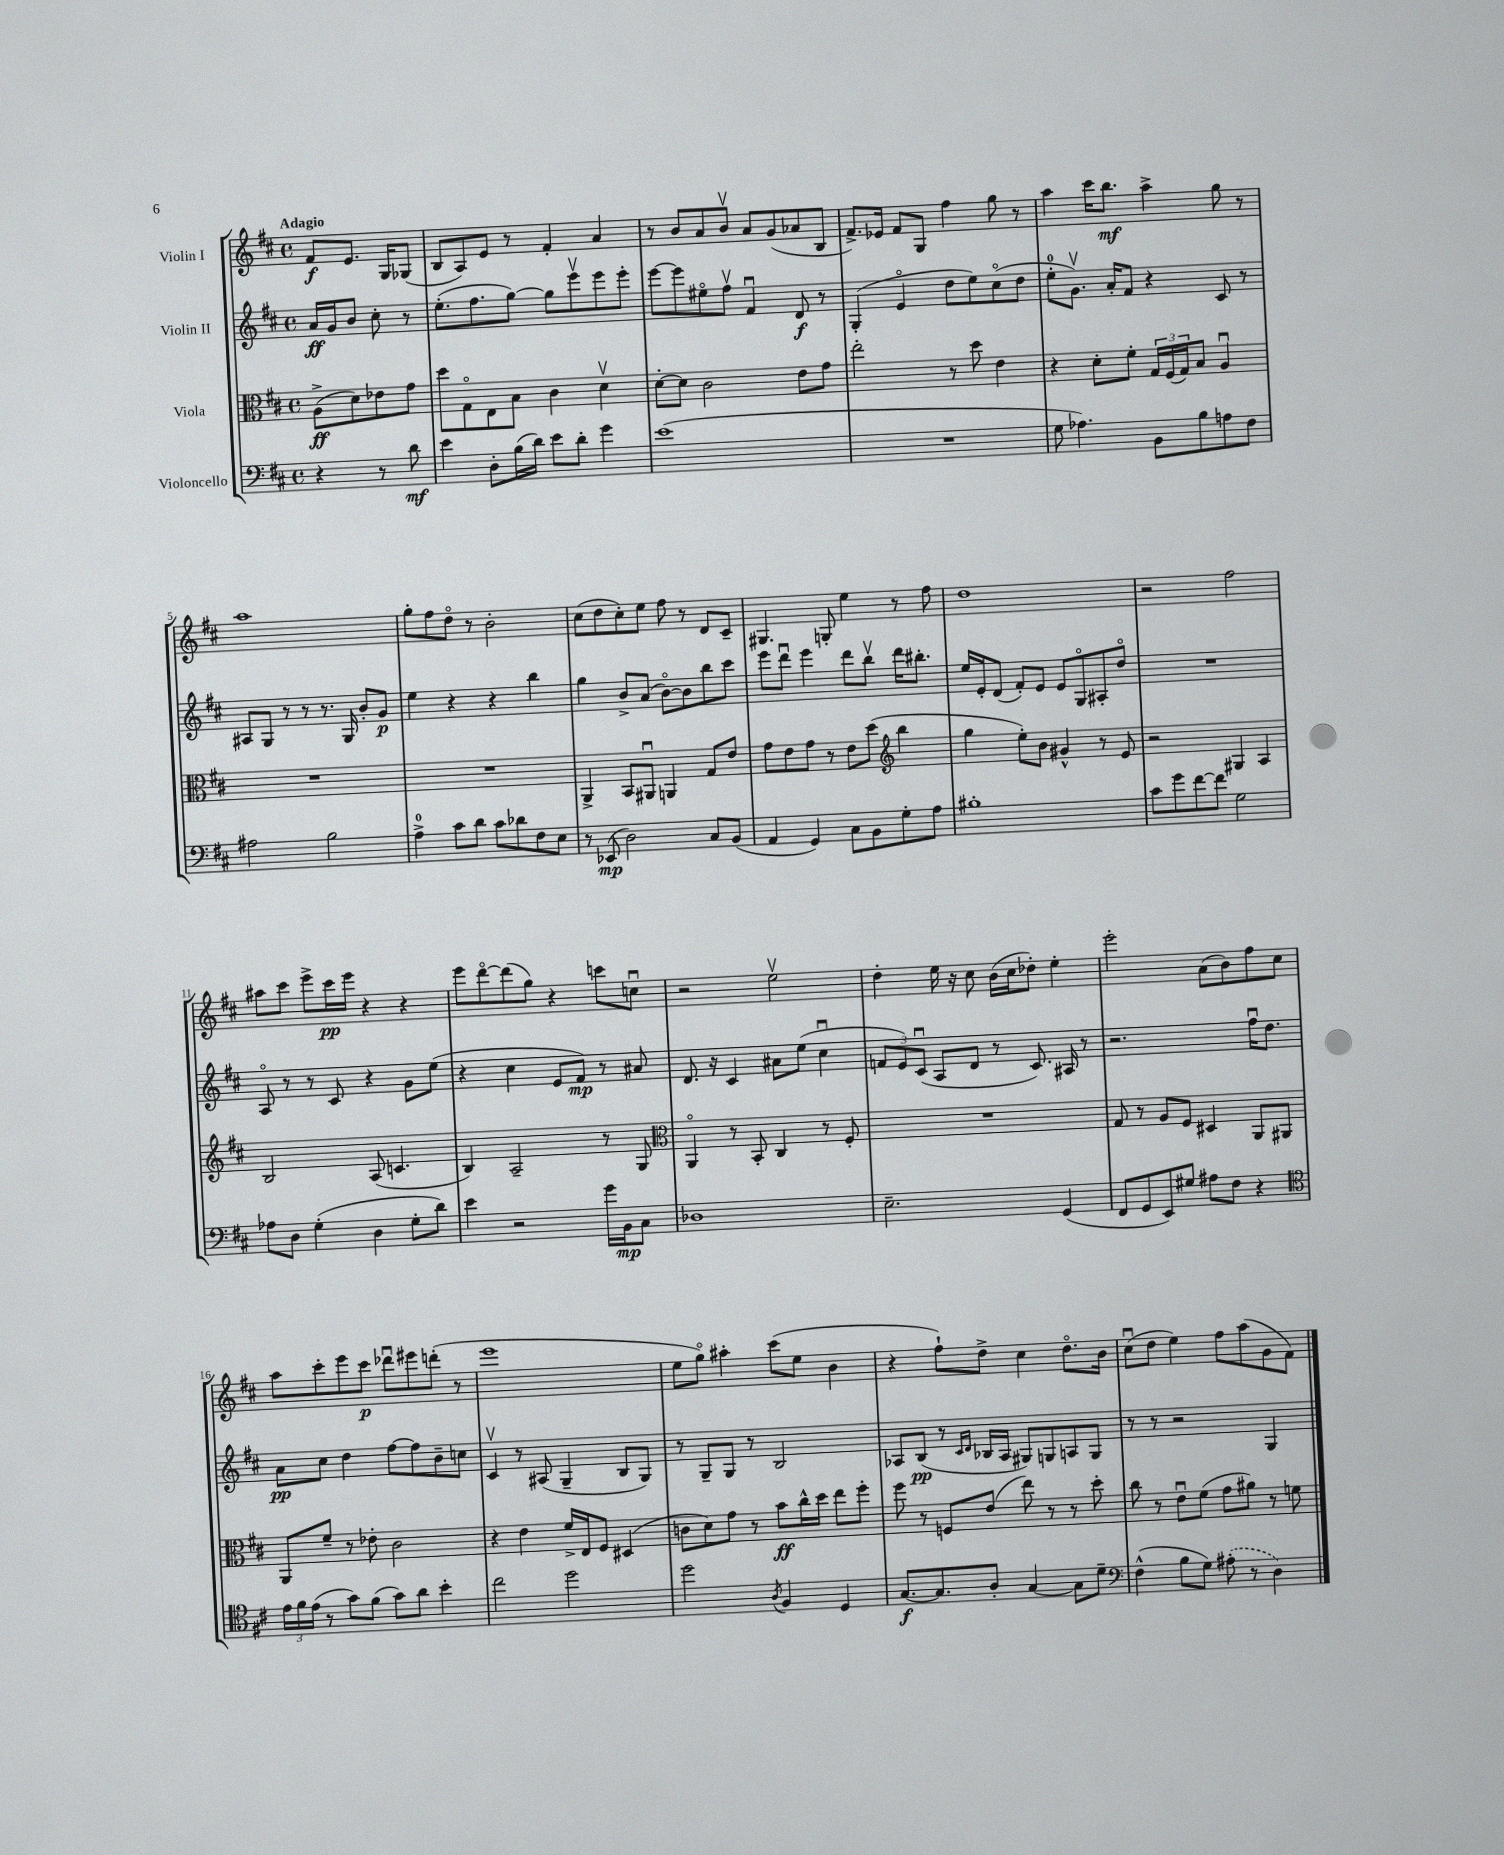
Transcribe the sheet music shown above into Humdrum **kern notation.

**kern	**kern	**kern	**kern
*staff4	*staff3	*staff2	*staff1
*clefF4	*clefC3	*clefG2	*clefG2
*k[f#c#]	*k[f#c#]	*k[f#c#]	*k[f#c#]
*M4/4	*M4/4	*M4/4	*M4/4
*met(c)	*met(c)	*met(c)	*met(c)
4r	(8A^	16a	8f#
.	.	16g	.
.	8d)	8b	8.e
8r	8e-	8cc#'	.
.	.	.	16G
8d	8g	8r	(8G-
=	=	=	=
4e	8dd	(8.ee'	8B
.	8Go	.	8A)
.	.	8.ff#	.
8D'	8E	.	8e
(16B	8B	[8gg)	8r
16d)	.	.	.
8e	4c#	8gg]	4f#'
8d'	.	8eeev	.
4g	4dv	8eee	4a
.	.	8eee'	.
=	=	=	=
(1e	[8d'	[8eee	8r
.	8d]	8eee]	8b
.	2c#	8ee#o	8a
.	.	8ff#v	8bv
.	.	4f#u	8a
.	.	.	(8g
.	8e	8d	8a-
.	8g	8r	8B
=	=	=	=
1r	2ee'	(4G'	8.f#^)
.	.	.	16e-
.	.	4eo	8f#
.	.	.	8G
.	8r	8dd	4ff#
.	8dd	8ee)	.
.	4e	(8cc#o	8gg
.	.	8dd	8r
=	=	=	=
8G	4r	8ee'	4aa
4.A-)	.	8.gv)	.
.	8d'	.	16ccc#
.	.	16a'	8.bb
.	8f#'	8f#	.
8BB	24G	4r	4aa^
.	(24F#	.	.
.	24G)	.	.
8B	8B	.	.
8A	4Au	8c#	8gg
8F#	.	8r	8r
=	=	=	=
2A#	1r	8A#	1aa
.	.	8G	.
.	.	8r	.
.	.	8r	.
2B	.	8.r	.
.	.	16G	.
.	.	8b'	.
.	.	8g	.
=	=	=	=
4A^	1r	4ee	8gg'
.	.	.	8ff#
8c#	.	4r	8ddo
8d	.	.	8r
8c#	.	4r	2b'
8d-	.	.	.
8F#	.	4bb	.
8E	.	.	.
=	=	=	=
8r	4AA^	4gg	(8cc#
(8EE-	.	.	8dd
2D)	8BB	8b^	8cc#')
.	8AA#u	(8a	8ee
.	4AA	[8bo)	8ff#
.	.	8b]	8r
8C#	8G	8bb	8d
(8BB	8e	8ccc#	8c#~
=	=	=	=
4AA	8g	8eee	4.G#
.	8e	8dddu	.
4GG)	8g	4eee	.
.	8r	.	8G'
8C#	8e	8ddd	4ee
8BB	(8dd	8bbv	.
*	*clefG2	*	*
8G'	4bb	16ddd	8r
.	.	8.bb#'	.
8A	.	.	8ff#
=	=	=	=
1B#'	4gg	16ee	1dd
.	.	16e'	.
.	.	(8d	.
.	8ee')	8f#')	.
.	8b	8e	.
.	4g#^^	8e	.
.	.	8Go	.
.	8r	8A#'	.
.	8e	8ddo	.
=	=	=	=
8c#	2r	1r	2r
8g	.	.	.
[8f#	.	.	.
8f#]	.	.	.
2G	4G#	.	2ff#
.	4A	.	.
=	=	=	=
8A-	2B	8Ao	8aa#
8D	.	8r	8ccc#
(4G'	.	8r	8eee^
.	.	8c#	16ccc#
.	.	.	16eee
4D	(8A	4r	4r
.	4.c	.	.
8G'	.	8g	4r
8d)	.	(8ee	.
=	=	=	=
4e	4B)	4r	8eee
.	.	.	[8dddo
2r	2A~	4cc#	(8ddd]
.	.	.	8gg)
.	.	8e	4r
.	.	8f#)	.
16g	8r	8r	8ccc
16BB	.	.	.
8C#	8G	8a#	8ccu
=	=	=	=
*	*clefC3	*	*
1D-	4AAo	8.d	2r
.	.	16r	.
.	8r	4c#	.
.	8BB'	.	.
.	4C#	8a#	2eev
.	.	(8ee	.
.	8r	4cc#u	.
.	8F#'	.	.
=	=	=	=
2.E~	1r	12f	4dd'
.	.	12e)	.
.	.	(12c#u	.
.	.	8A	16ee
.	.	.	16r
.	.	8d	8cc#
.	.	8r	(16b
.	.	.	16cc#
.	.	8.c#)	8dd-')
(4GG	.	.	4ee'
.	.	16A#	.
.	.	8r	.
=	=	=	=
8FF#	8G	2.r	2eee'
8GG	8r	.	.
8EE)	8A	.	.
8G#	8F#	.	.
8A#	4D#	.	(8a
8F#	.	.	8b)
4r	8AA	16ff#u	8ff#
.	.	8.dd	.
.	8AA#	.	8cc#
=	=	=	=
*clefC4	*	*	*
24e	8AA	8a	8aa
24f#	.	.	.
(24e	.	.	.
8r	8f#~	8cc#	8ccc#'
8g)	8r	4dd	8eee
(8f#	8e-'	.	8ccc#
8g)	2c#	[8ff#	8ddd-u
8a	.	8ff#]	8eee#
4b'	.	8b~	(8ddd'
.	.	8cc	8r
=	=	=	=
2cc#	4r	4c#v	1eee
.	4e	8r	.
.	.	(8A#	.
2dd	16f#^	4G~	.
.	16E	.	.
.	8F#	.	.
.	(4D#	8B	.
.	.	8G)	.
=	=	=	=
2dd	8c	8r	8ee
.	8d)	8G~	8ggo)
.	8g	8G	4aa#'
.	8r	8r	.
8qA	.	.	.
4F#	8b	2B	(8ccc#
.	16cc#^^	.	8ee
.	16dd	.	.
4D	8ee	.	4b
.	8ff#'	.	.
=	=	=	=
[8.G	8ff#	8A-	4r
.	8r	(8B	.
8.G]	.	.	.
.	8F	8r	8ff#`)
.	.	16qqc#	.
.	.	16qqd	.
8A'	(8e	16B-	8dd^
.	.	16A-	.
[4G	8ee)	8G#)	4cc#
.	8r	8G	.
8G]	8r	8A	8.ddo
8d~	8dd'	8G	.
.	.	.	16b
=	=	=	=
*clefF4	*	*	*
(4F#^^	8cc#	8r	(8cc#u
.	8r	8r	8dd
8B	8eu	2r	4ee)
8G)	(8f#	.	.
(8A#'	8g	.	8ff#
8r	8a#)	.	(8aa
4D)	8r	4G	8g
.	8f	.	8f#)
==	==	==	==
*-	*-	*-	*-
